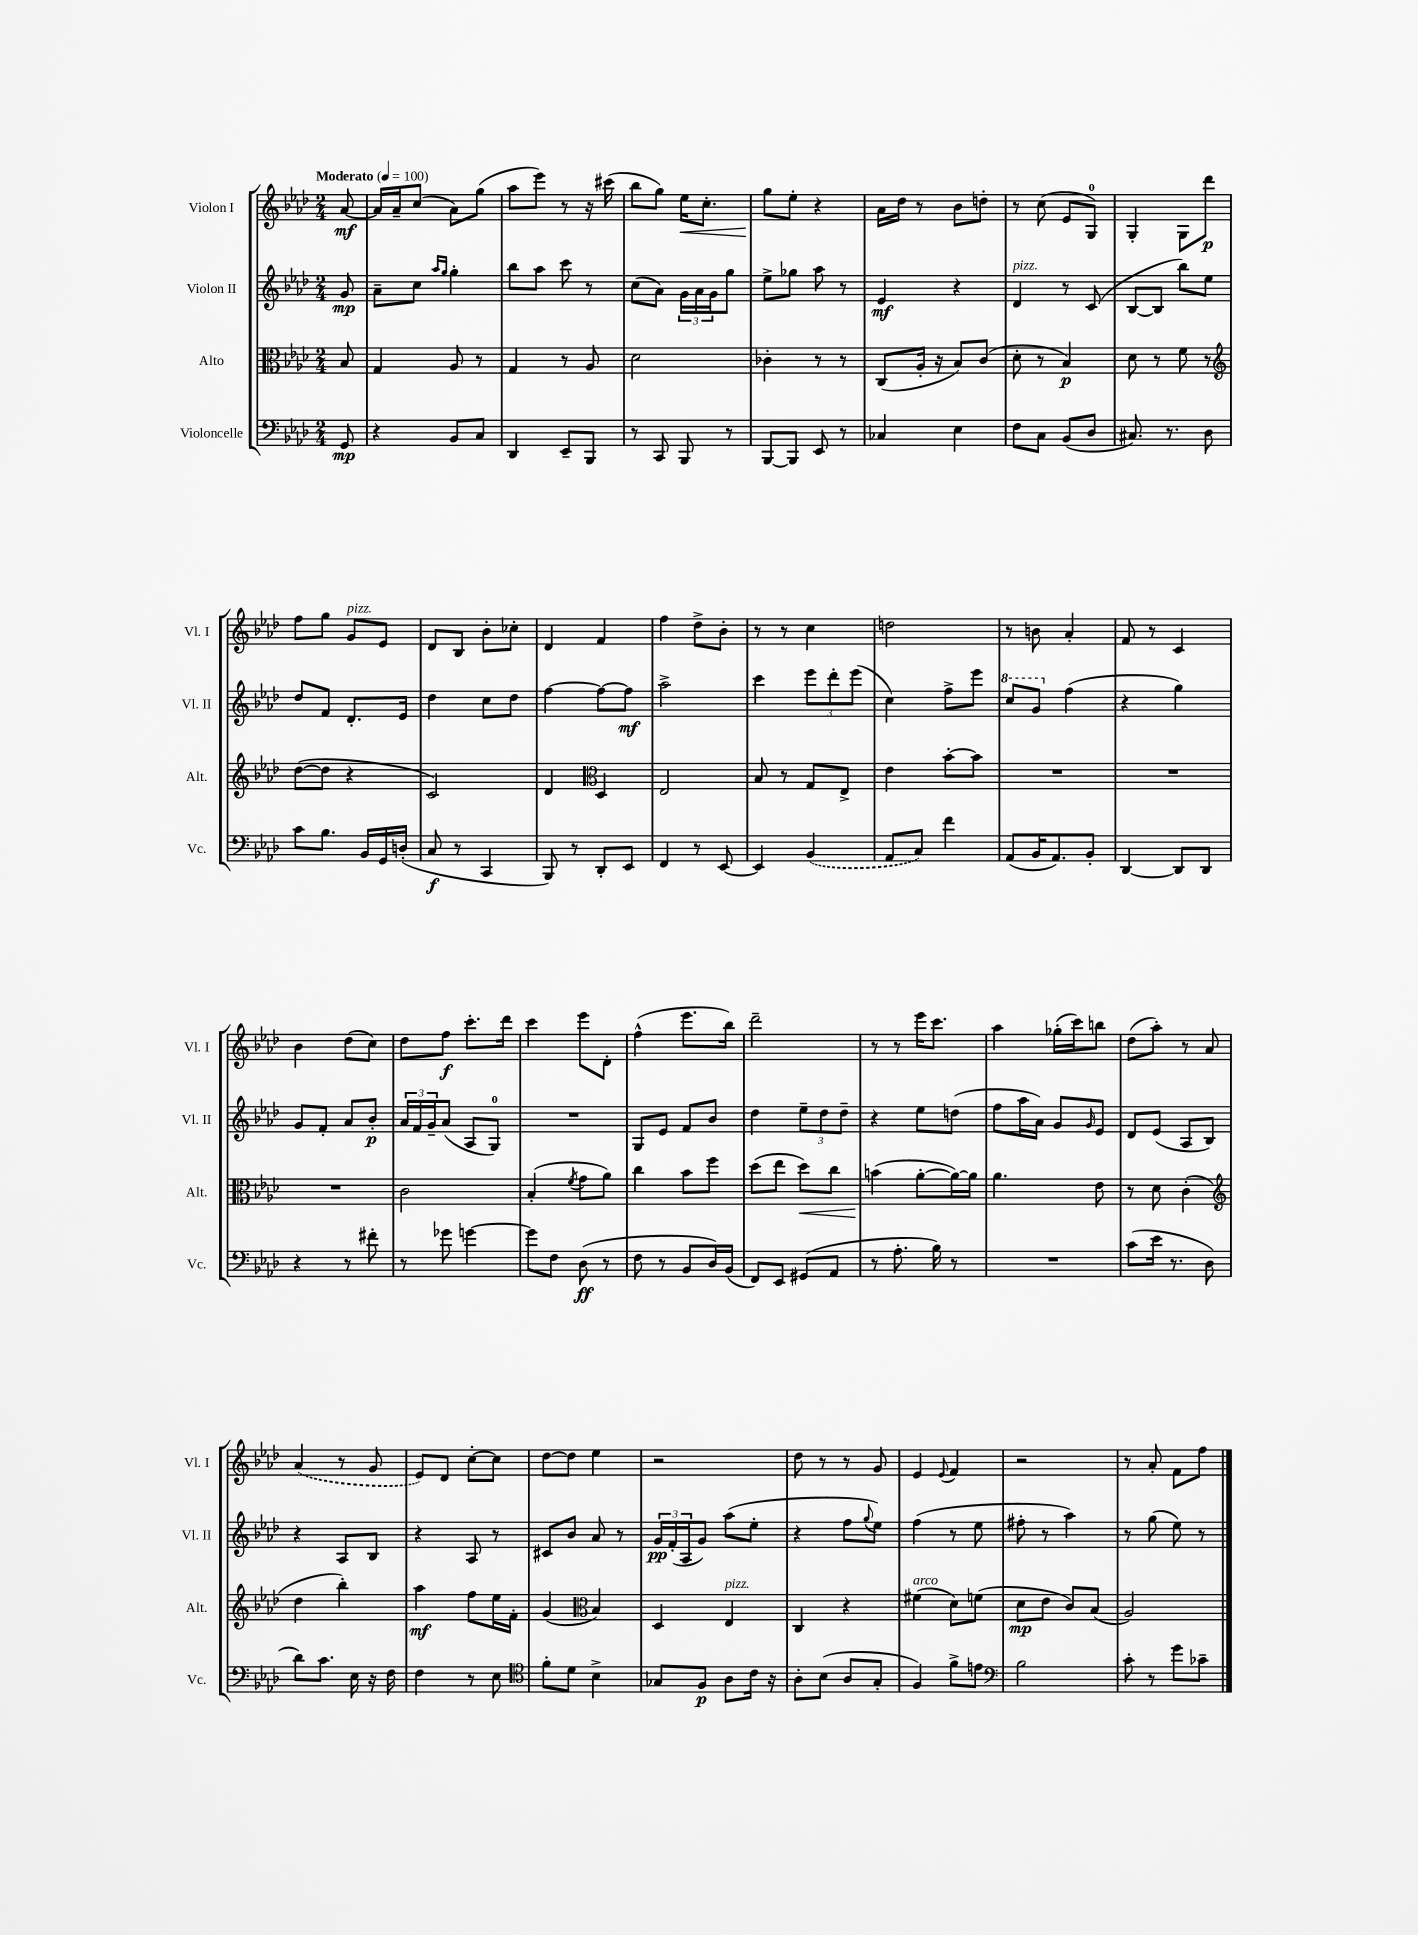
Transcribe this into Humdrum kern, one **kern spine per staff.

**kern	**kern	**kern	**kern
*staff4	*staff3	*staff2	*staff1
*clefF4	*clefC3	*clefG2	*clefG2
*k[b-e-a-d-]	*k[b-e-a-d-]	*k[b-e-a-d-]	*k[b-e-a-d-]
*M2/4	*M2/4	*M2/4	*M2/4
*MM100	*MM100	*MM100	*MM100
8GG	8B-	8g	[8a-
=	=	=	=
4r	4G	8a-~	16a-]
.	.	.	16a-~
.	.	8cc	(8cc
.	.	16qqaa-	.
.	.	16qqgg	.
8BB-	8A-	4gg'	8a-)
8C	8r	.	(8gg
=	=	=	=
4DD-	4G	8bb-	8aa-
.	.	8aa-	8eee-)
8EE-~	8r	8ccc	8r
8BBB-	8A-	8r	16r
.	.	.	(16ccc#
=	=	=	=
8r	2d-	(8cc	8bb-
8CC	.	8a-)	8gg)
8BBB-	.	24g	16ee-
.	.	24a-	.
.	.	.	8.cc'
.	.	24g	.
8r	.	8gg	.
=	=	=	=
[8BBB-	4c-'	8ee-^	8gg
8BBB-]	.	8gg-	8ee-'
8EE-	8r	8aa-	4r
8r	8r	8r	.
=	=	=	=
4C-	(8C	4e-	16a-
.	.	.	16dd-
.	16A-'	.	8r
.	16r	.	.
4E-	8B-)	4r	8b-
.	(8c	.	8dd'
=	=	=	=
8F	8d-'	4d-	8r
8C	8r	.	(8cc
(8BB-	4B-)	8r	8e-
8D-	.	(8c	8G)
=	=	=	=
8.C#)	8d-	[8B-	4G'
.	8r	8B-]	.
8.r	.	.	.
.	8f	8bb-)	8G
8D-	8r	8ee-	8ddd-
=	=	=	=
*	*clefG2	*	*
8c	([8dd-	8dd-	8ff
8.B-	8dd-]	8f	8gg
.	4r	8.d-'	8g
16BB-	.	.	.
16GG	.	.	8e-
(16D'	.	16e-	.
=	=	=	=
8C	2c)	4dd-	8d-
8r	.	.	8B-
4CC	.	8cc	8b-'
.	.	8dd-	8cc-'
=	=	=	=
8BBB-)	4d-	[4ff	4d-
8r	.	.	.
*	*clefC3	*	*
8DD-'	4D-	8ff_	4f
8EE-	.	8ff]	.
=	=	=	=
4FF	2E-	2aa-^	4ff
8r	.	.	8dd-^
[8EE-	.	.	8b-'
=	=	=	=
4EE-]	8B-	4ccc	8r
.	8r	.	8r
(4BB-	8G	12eee-	4cc
.	.	12ddd-'	.
.	8E-^	.	.
.	.	(12eee-	.
=	=	=	=
8AA-	4e-	4cc)	2dd
8C)	.	.	.
4f	[8b-'	8ff^	.
.	8b-]	8eee-	.
=	=	=	=
(8AA-	2r	8ccc	8r
16BB-	.	8gg	8b
8.AA-)	.	.	.
.	.	(4ff	4a-'
8BB-'	.	.	.
=	=	=	=
[4DD-	2r	4r	8f
.	.	.	8r
8DD-]	.	4gg)	4c
8DD-	.	.	.
=	=	=	=
4r	2r	8g	4b-
.	.	8f'	.
8r	.	8a-	(8dd-
8f#'	.	8b-'	8cc)
=	=	=	=
8r	2c	24a-	8dd-
.	.	24f	.
.	.	24g~	.
8g-	.	(8a-	8ff
[4g	.	8A-	8.ccc'
.	.	8G)	.
.	.	.	16ddd-
=	=	=	=
8g]	(4B-'	2r	4ccc
8F	.	.	.
.	8qf	.	.
(8D-	8g	.	8eee-
8r	8a-)	.	8d-'
=	=	=	=
8F	4cc	8G	(4ff^^
8r	.	8e-	.
8BB-	8b-	8f	8.eee-
16D-)	8ff	8b-	.
(16BB-	.	.	16bb-)
=	=	=	=
8FF)	(8dd-	4dd-	2ddd-~
8EE-	8ee-	.	.
(8GG#	8dd-)	12ee-~	.
.	.	12dd-	.
8AA-	8cc	.	.
.	.	12dd-~	.
=	=	=	=
8r	(4b	4r	8r
8.A-'	.	.	8r
.	[8a-'	8ee-	16eee-
16B-)	.	.	8.ccc
8r	16a-_)	(8dd	.
.	16a-]	.	.
=	=	=	=
2r	4.a-	8ff	4aa-
.	.	16aa-	.
.	.	16a-)	.
.	.	8g	(16gg-'
.	.	.	16ccc)
.	.	16qqg	.
.	8e-	8e-	8bb
=	=	=	=
(8c	8r	8d-	(8dd-
16e-	8d-	(8e-	8aa-')
8.r	.	.	.
.	(4c'	8A-	8r
8D-	.	8B-)	8a-
=	=	=	=
*	*clefG2	*	*
8d-)	4dd-	4r	(4a-
8.c	.	.	.
.	4bb-')	8A-	8r
16E-	.	.	.
16r	.	8B-	8g
16F	.	.	.
=	=	=	=
4F	4aa-	4r	8e-)
.	.	.	8d-
8r	8ff	8A-	[8cc'
8E-	16ee-	8r	8cc]
.	16f'	.	.
=	=	=	=
*clefC4	*	*	*
8f'	(4g	8c#	[8dd-
8d-	.	8b-	8dd-]
*	*clefC3	*	*
4B-^	4B-)	8a-	4ee-
.	.	8r	.
=	=	=	=
8G-	4D-	24g	2r
.	.	(24f'	.
.	.	24A-	.
8F	.	8g)	.
8A-	4E-	(8aa-	.
16c	.	8ee-'	.
16r	.	.	.
=	=	=	=
8A-'	4C	4r	8dd-
(8B-	.	.	8r
8A-	4r	8ff	8r
.	.	8qqgg	.
8G'	.	8ee-)	8g
=	=	=	=
4F)	(4f#	(4ff	4e-
.	.	.	8qqe-
8f^	8d-)	8r	4f
8e	(8f	8ee-	.
=	=	=	=
*clefF4	*	*	*
2B-	8d-	8ff#'	2r
.	8e-	8r	.
.	8c)	4aa-)	.
.	(8B-	.	.
=	=	=	=
8c'	2A-)	8r	8r
8r	.	(8gg	8a-'
8g	.	8ee-)	8f
8c-~	.	8r	8ff
==	==	==	==
*-	*-	*-	*-
